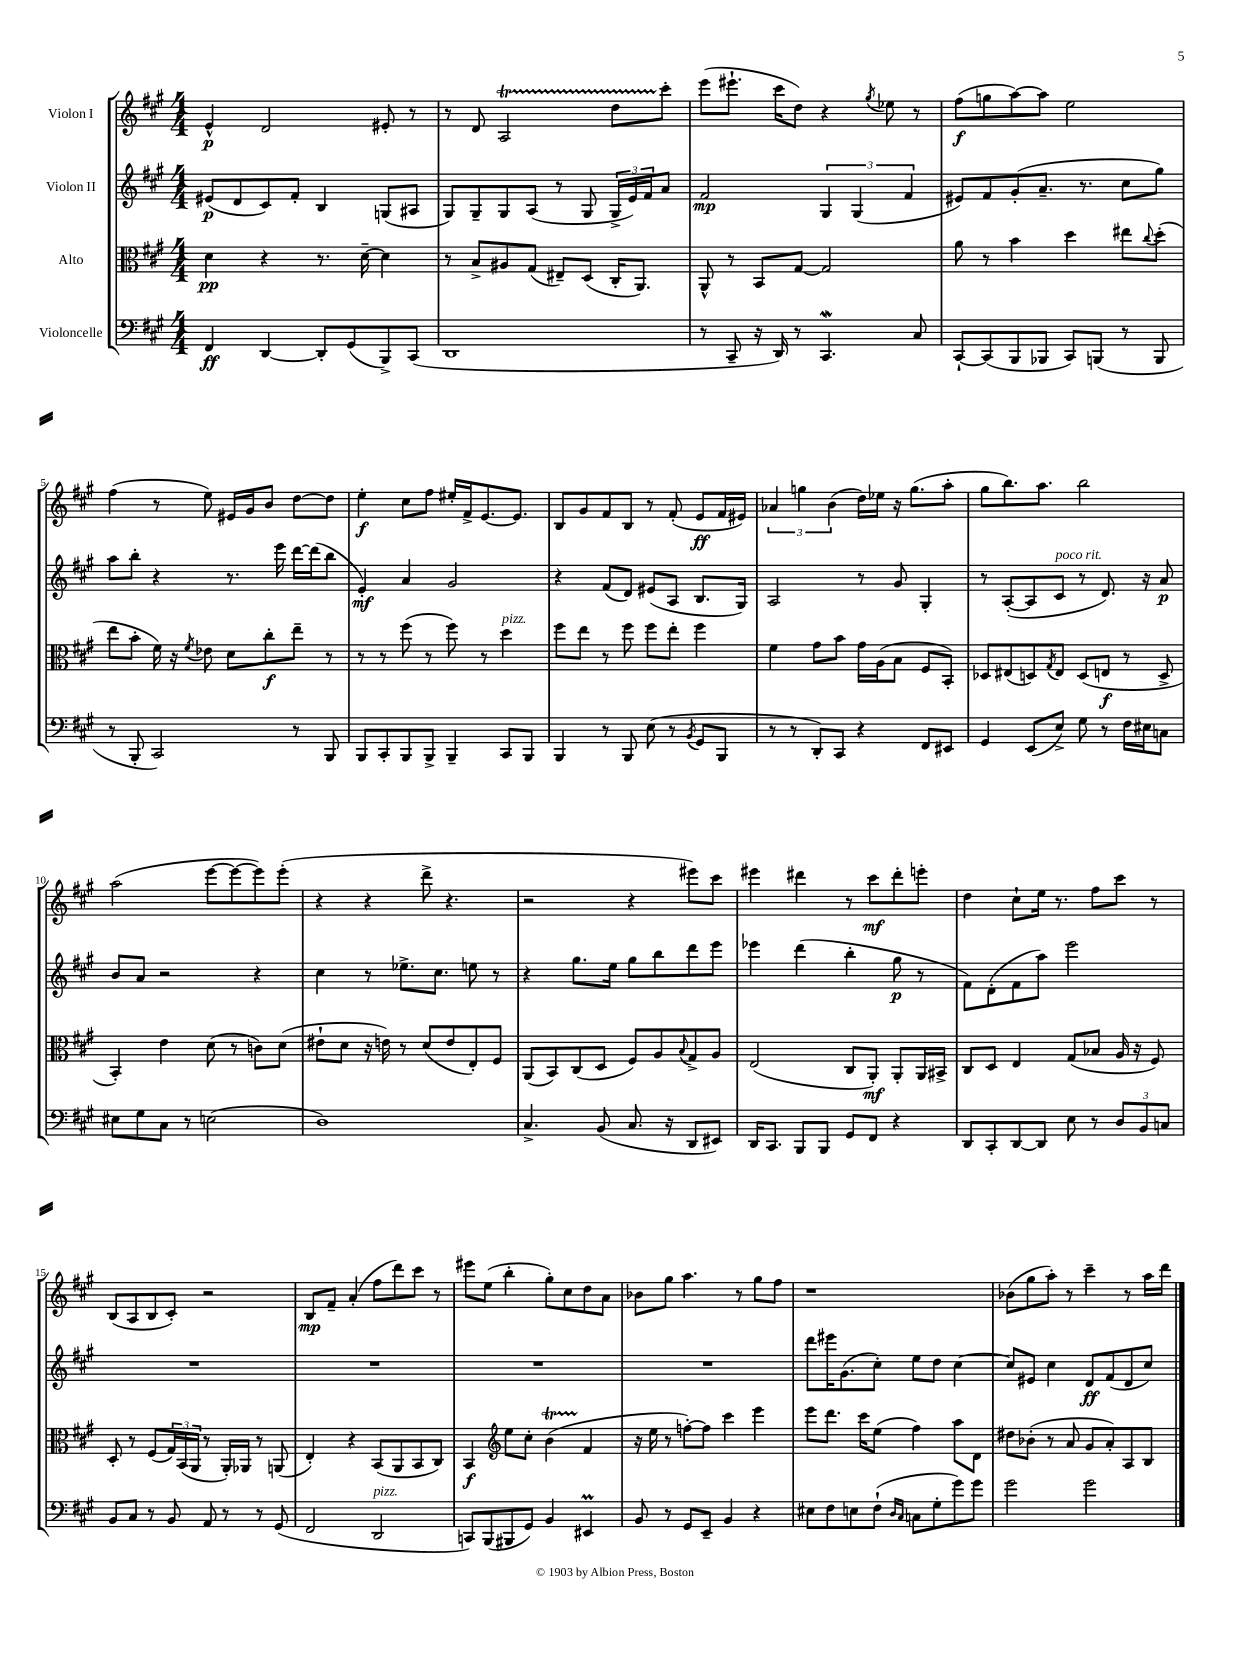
<<
\new StaffGroup <<
\new Staff = "s0" \with { instrumentName = "Violon I" } {
    \clef treble \key a \major \numericTimeSignature \time 4/4
    e'4-^\p d'2 eis'8-. r8 |
    r8 d'8 a2\startTrillSpan d''8 cis'''8-.\stopTrillSpan |
    e'''8( eis'''8.-! cis'''16 d''8) r4 \acciaccatura { gis''8 } ees''8 r8 |
    fis''8\f( g''8 a''8~) a''8 e''2 |
    fis''4( r8 e''8) eis'16 gis'16 b'8 d''8~ d''8 |
    e''4-.\f cis''8 fis''8 eis''16-. fis'16-> e'8.~ e'8. |
    b8 gis'8 fis'8 b8 r8 fis'8-.( e'8\ff fis'16 eis'16) |
    \tuplet 3/2 { aes'4 g''4 b'4( } d''16) ees''16 r16 g''8.( a''8-. |
    gis''8 b''8.) a''8. b''2 |
    a''2( e'''8~ e'''8~ e'''8) e'''8-.( |
    r4 r4 d'''8-> r4. |
    r2 r4 eis'''8) cis'''8 |
    eis'''4 dis'''4 r8 cis'''8\mf dis'''8-. e'''8-. |
    d''4 cis''8-! e''16 r8. fis''8 cis'''8 r8 |
    b8( a8 b8 cis'8-.) r2 |
    b8\mp fis'8-- a'4-.( fis''8 d'''8) cis'''8 r8 |
    eis'''8 e''8( b''4-. gis''8-.) cis''8 d''8 a'8 |
    bes'8 gis''8 a''4. r8 gis''8 fis''8 |
    r1 |
    bes'8( gis''8 a''8-.) r8 cis'''4-- r8 a''16 d'''16 \bar "|." |
}
\new Staff = "s1" \with { instrumentName = "Violon II" } {
    \clef treble \key a \major \numericTimeSignature \time 4/4
    eis'8\p( d'8 cis'8) fis'8-. b4 g8( ais8 |
    gis8) gis8-- gis8 a8( r8 gis8 \tuplet 3/2 { gis16-> e'16) fis'16 } a'8 |
    fis'2\mp \tuplet 3/2 { gis4 gis4( fis'4 } |
    eis'8) fis'8 gis'8-.( a'8.-- r8. cis''8 gis''8) |
    a''8 b''8-. r4 r8. e'''16 d'''16~ d'''16( b''8 |
    e'4-.\mf) a'4 gis'2 |
    r4 fis'8( d'8) eis'8( a8 b8. gis16) |
    a2 r8 gis'8 gis4-. |
    r8 a8~-.( a8 cis'8^\markup { \italic "poco rit." } r8 d'8.) r16 a'8\p |
    b'8 a'8 r2 r4 |
    cis''4 r8 ees''8.-> cis''8. e''8 r8 |
    r4 gis''8. e''16 gis''8 b''8 d'''8 e'''8 |
    ees'''4 d'''4( b''4-. gis''8\p r8 |
    fis'8) d'8-.( fis'8 a''8) e'''2 |
    R1 |
    R1 |
    R1 |
    R1 |
    d'''8 eis'''16 gis'8.( cis''8-.) e''8 d''8 cis''4~ |
    cis''8 eis'8 cis''4 d'8\ff fis'8( d'8 cis''8) \bar "|." |
}
\new Staff = "s2" \with { instrumentName = "Alto" } {
    \clef alto \key a \major \numericTimeSignature \time 4/4
    d'4\pp r4 r8. d'16~-- d'4 |
    r8 b8-> ais8 gis8( eis8--) d8( cis16-. a,8.) |
    a,8-^ r8 b,8 gis8~ gis2 |
    a'8 r8 b'4 d''4 eis''8 \appoggiatura { cis''8 } d''8-.( |
    e''8 b'8-. fis'16) r16 \acciaccatura { fis'8 } ees'8 d'8 cis''8-.\f e''8-- r8 |
    r8 r8 fis''8( r8 fis''8) r8 d''4^\markup { \italic "pizz." } |
    fis''8 e''8 r8 fis''8 fis''8 e''8-. fis''4 |
    fis'4 gis'8 b'8 gis'16 a16( b8 fis8 b,8-.) |
    des8 eis8( d8) \acciaccatura { gis8 } eis8 d8( e8\f r8 d8-> |
    b,4-.) e'4 d'8( r8 c'8) d'8( |
    eis'8-! d'8 r16 e'16) r8 d'8( e'8 e8-.) fis8 |
    a,8( b,8) cis8( d8 fis8) a8 \appoggiatura { b8 } gis8-> a8 |
    e2( cis8 a,8-.\mf) a,8-. a,16 bis,16-> |
    cis8 d8 e4 gis8( bes8 a16 r16 fis8) |
    d8-. r8 fis8( \tuplet 3/2 { gis16) b,16( a,16 } r8 a,16-.) aes,16 r8 a,8( |
    e4-.) r4 b,8( a,8 b,8 cis8) |
    b,4\f \clef treble e''8 cis''8-. b'4\startTrillSpan( fis'4\stopTrillSpan |
    r16 e''16 r8 f''8~-.) f''8 cis'''4 e'''4 |
    e'''8 d'''8. cis'''16 e''8( fis''4) a''8 d'8 |
    dis''8 bes'8-.( r8 a'8 gis'8 a'8-.) a8 b8 \bar "|." |
}
\new Staff = "s3" \with { instrumentName = "Violoncelle" } {
    \clef bass \key a \major \numericTimeSignature \time 4/4
    fis,4\ff d,4~ d,8-. gis,8( b,,8->) cis,8( |
    d,1 |
    r8 cis,8-- r16 d,16) r8 cis,4.\mordent cis8 |
    cis,8~-! cis,8( b,,8 bes,,8 cis,8) b,,8( r8 b,,8 |
    r8 b,,8-. cis,2) r8 b,,8 |
    b,,8 cis,8-. b,,8 b,,8-> b,,4-- cis,8 b,,8 |
    b,,4 r8 b,,8 e8( r8 \acciaccatura { b,8 } gis,8 b,,8 |
    r8 r8 d,8-.) cis,8 r4 fis,8 eis,8 |
    gis,4 e,8( e8->) gis8 r8 fis16 eis16 c8 |
    eis8 gis8 cis8 r8 e2( |
    d1) |
    cis4.-> b,8( cis8. r16 d,8 eis,8) |
    d,16 cis,8. b,,8 b,,8 gis,8 fis,8 r4 |
    d,8 cis,8-. d,8~ d,8 e8 r8 \tuplet 3/2 { d8 b,8 c8 } |
    b,8 cis8 r8 b,8 a,8 r8 r8 gis,8( |
    fis,2 d,2^\markup { \italic "pizz." } |
    c,8) b,,8( bis,,8 gis,8) b,4 eis,4\prall |
    b,8 r8 gis,8 e,8-- b,4 r4 |
    eis8 fis8 e8 fis8-!( \grace { d16 cis16 } c8 gis8-. gis'8) gis'8 |
    gis'2 gis'2 \bar "|." |
}
>>
>>
